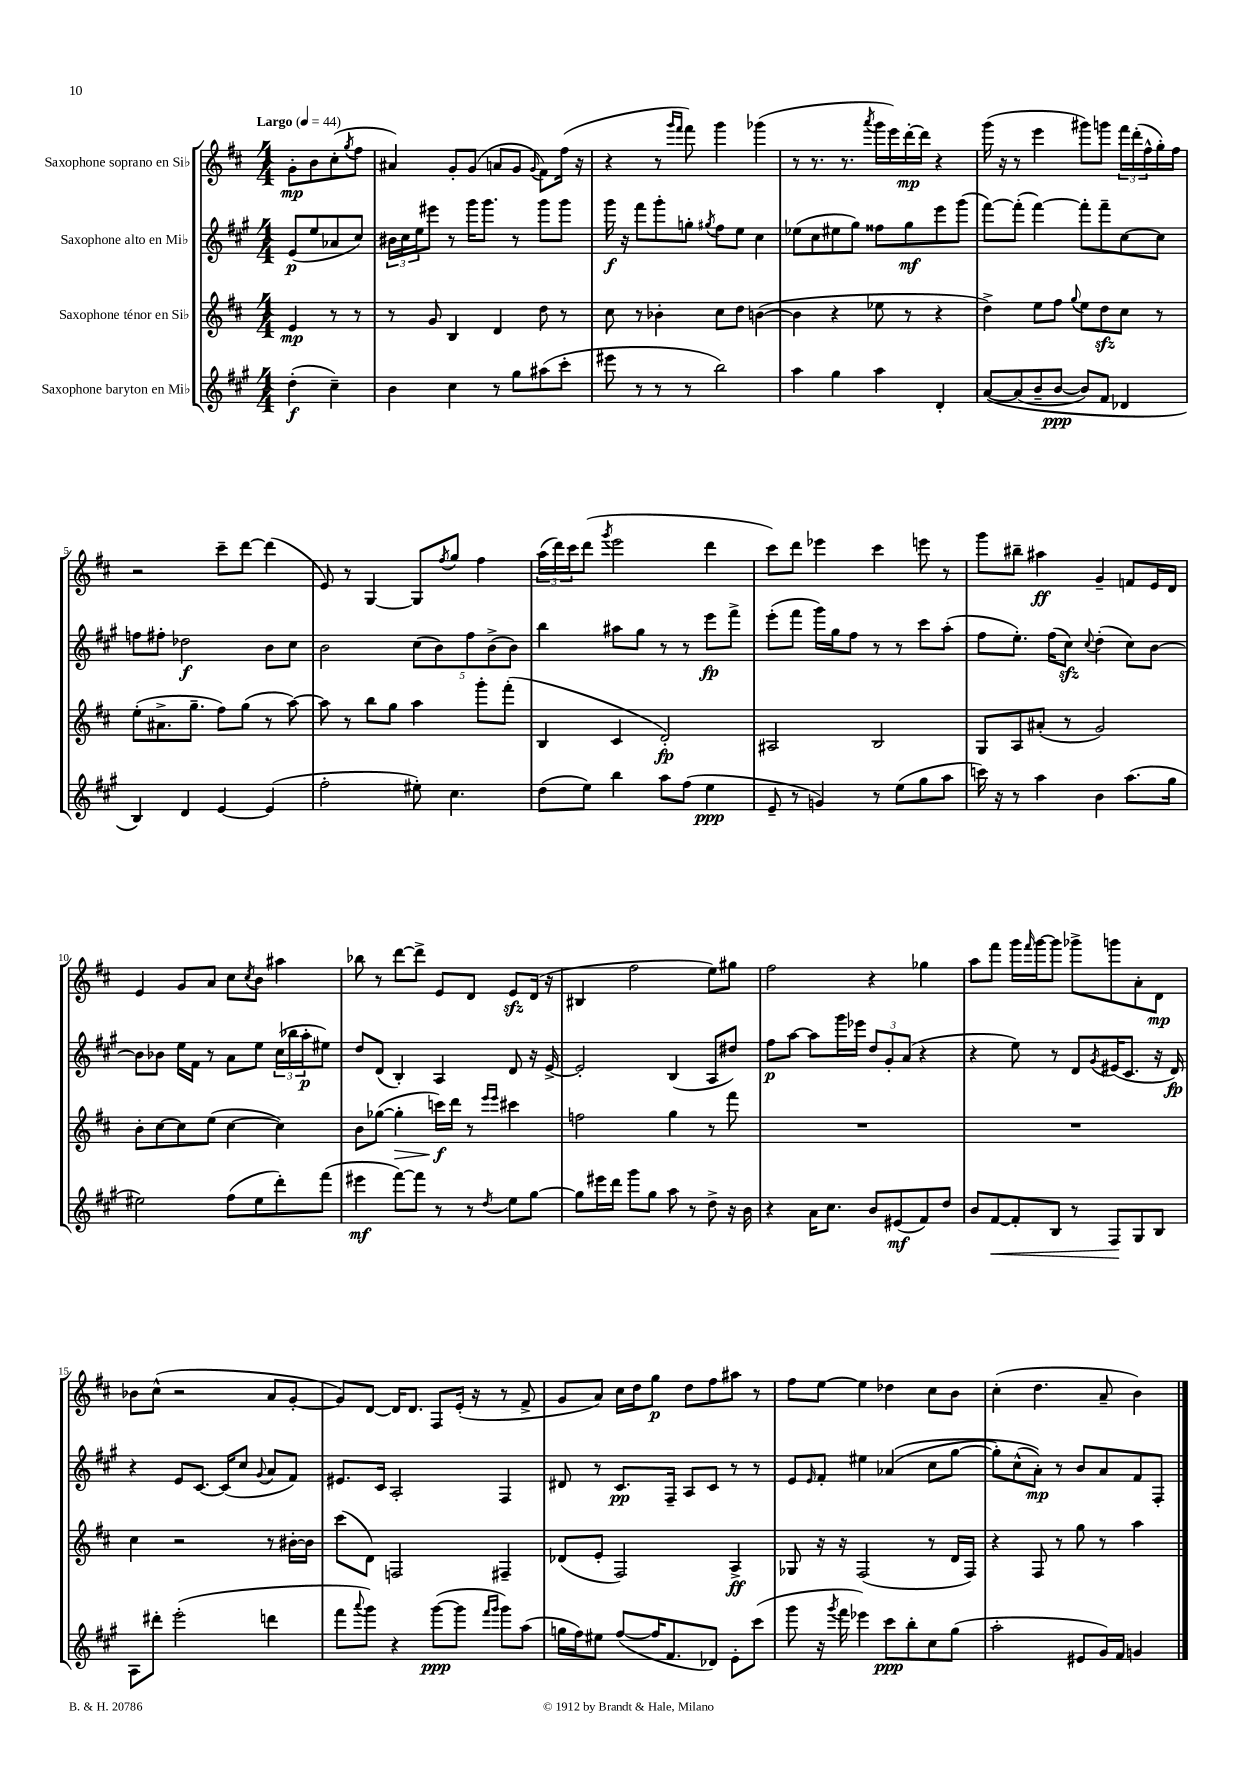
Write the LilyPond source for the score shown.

<<
\new StaffGroup <<
\new Staff = "s0" \with { instrumentName = "Saxophone soprano en Sib" } {
    \clef treble \key d \major \numericTimeSignature \time 4/4 \partial 2 \tempo "Largo" 4 = 44
    g'8-.\mp b'8 cis''8-.( \acciaccatura { g''8 } fis''8 |
    ais'4) g'8-. g'8( a'8 g'8 \appoggiatura { g'8 } fis'8) fis''16( r16 |
    r4 r8 \grace { g'''16 fis'''16 } fis'''8) g'''4 ges'''4( |
    r8 r8. r8. \acciaccatura { a'''8 } g'''16 e'''16) d'''16~-.\mp d'''16 r4 |
    g'''16( r16 r8 e'''4 gis'''8) g'''8 \tuplet 3/2 { fis'''16 d'''16-.( fis''16-^ } g''16-.) fis''16 |
    r2 cis'''8-- d'''8~ d'''4( |
    e'8) r8 g4~ g8 \acciaccatura { fis''8 } g''8 fis''4 |
    \tuplet 3/2 { a''16( d'''16) cis'''16 } d'''8( \acciaccatura { g'''8 } e'''2 d'''4 |
    cis'''8) d'''8 ees'''4 cis'''4 e'''8 r8 |
    g'''8 bis''8-- ais''4\ff g'4-- f'8 e'16 d'16 |
    e'4 g'8 a'8 cis''8 \acciaccatura { cis''8 } b'8 ais''4 |
    bes''8 r8 d'''8~ d'''8-> e'8 d'8 e'8\sfz d'16( r16 |
    bis4 fis''2 e''8) gis''8 |
    fis''2 r4 ges''4 |
    a''8 fis'''8 g'''16 \grace { fis'''16 } g'''16~ g'''8 ges'''8-> g'''8 a'8-. d'8\mp |
    bes'8 cis''8-^( r2 a'8 g'8~-. |
    g'8) d'8~ d'16 d'8. fis8 e'16-.( r16 r8 fis'8-> |
    g'8 a'8) cis''16 d''16 g''8\p d''8 fis''8 ais''8 r8 |
    fis''8 e''8~ e''4 des''4 cis''8 b'8 |
    cis''4-.( d''4. a'8-- b'4) \bar "|." |
}
\new Staff = "s1" \with { instrumentName = "Saxophone alto en Mib" } {
    \clef treble \key a \major \numericTimeSignature \time 4/4 \partial 2
    e'8\p( e''8 aes'8 cis''8) |
    \tuplet 3/2 { bis'16 cis''16 e''16 } eis'''8 r8 gis'''16 gis'''8. r8 gis'''8 gis'''8 |
    gis'''16\f r16 fis'''8 gis'''8-. g''8-. \acciaccatura { gis''8 } fis''8 e''8 cis''4 |
    ees''8( cis''8 eis''8 gis''8) fisis''8 gis''8\mf e'''8 gis'''8( |
    fis'''8~) fis'''8-.( fis'''4~) fis'''8-. fis'''8-- cis''8~ cis''8 |
    f''8 fis''8-. des''2\f b'8 cis''8 |
    b'2 \tuplet 5/4 { cis''8( b'8) fis''8 b'8->( b'8) } |
    b''4 ais''8 gis''8 r8 r8 e'''8\fp fis'''8-> |
    e'''8-.( fis'''8 gis'''16) gis''16 fis''8 r8 r8 cis'''8 a''8-.( |
    fis''8 e''8.-.) fis''16( cis''8\sfz) \appoggiatura { cis''8 } d''4-.( cis''8) b'8~ |
    b'8 bes'8 e''16 fis'16 r8 a'8 e''8 \tuplet 3/2 { cis''16( bes''16 a''16-.\p } eis''8) |
    d''8 d'8( b4-.) a4 d'8 r16 e'16~-> |
    e'2-. b4( a8 dis''8) |
    fis''8\p a''8~ a''8 gis'''16 ees'''16 \tuplet 3/2 { d''8 gis'8-. a'8( } r4 |
    r4 e''8) r8 d'8 \acciaccatura { gis'8 } eis'16( cis'8. r16 d'16\fp) |
    r4 e'8 cis'8.~ cis'16( cis''8 \appoggiatura { gis'8 } a'8 fis'8) |
    eis'8. cis'16 a2-. fis4 |
    dis'8 r8 cis'8.\pp fis16-- a8 cis'8 r8 r8 |
    e'8 \grace { e'16 } fis'8-. eis''4 aes'4(\( cis''8 gis''8~ |
    gis''8-.) cis''8-^( a'8-.\mp)\) r8 b'8 a'8 fis'8 fis8-. \bar "|." |
}
\new Staff = "s2" \with { instrumentName = "Saxophone ténor en Sib" } {
    \clef treble \key d \major \numericTimeSignature \time 4/4 \partial 2
    e'4\mp r8 r8 |
    r8 g'8 b4 d'4 d''8 r8 |
    cis''8 r8 bes'4-. cis''8 d''8 b'4~( |
    b'4 r4 ees''8 r8 r4 |
    d''4->) e''8 fis''8 \appoggiatura { g''8 } e''8 d''8\sfz cis''8 r8 |
    e''8-.( ais'8.-> g''8.-- fis''8) g''8( r8 a''8~) |
    a''8 r8 b''8 g''8 a''4 g'''8-. fis'''8-.( |
    b4 cis'4 d'2-.\fp) |
    ais2 b2 |
    g8 a8 ais'8-.( r8 g'2) |
    b'8-. cis''8~ cis''8 e''8( cis''4~ cis''4) |
    b'8 ges''8~( ges''4-.\> c'''16\f\!) d'''16 r8 \grace { e'''16 e'''16 } cis'''4 |
    f''2 g''4 r8 fis'''8 |
    R1 |
    R1 |
    cis''4 r2 r8 bis'16~-. bis'16 |
    cis'''8( d'8) f2 fis4-- |
    des'8( e'8-. fis2) a4->\ff |
    ges8 r16 r16 fis2( r8 d'16 fis16) |
    r4 fis8 r8 g''8 r8 a''4 \bar "|." |
}
\new Staff = "s3" \with { instrumentName = "Saxophone baryton en Mib" } {
    \clef treble \key a \major \numericTimeSignature \time 4/4 \partial 2
    d''4-.\f( cis''4--) |
    b'4 cis''4 r8 gis''8 ais''8( cis'''8-. |
    eis'''8 r8 r8 r8 b''2) |
    a''4 gis''4 a''4 d'4-. |
    a'8~\( a'8( b'8-- b'8~\ppp b'8) fis'8 des'4 |
    b4\) d'4 e'4~ e'4( |
    fis''2-. eis''8-.) cis''4. |
    d''8( e''8) b''4 a''8 fis''8( e''4\ppp |
    e'8-- r8 g'4) r8 e''8( gis''8 a''8 |
    c'''16) r16 r8 a''4 b'4 a''8.( gis''16 |
    eis''2) fis''8( eis''8 d'''8-.) fis'''8( |
    eis'''4\mf fis'''8~) fis'''8 r8 r8 \acciaccatura { d''8 } e''8 gis''8~ |
    gis''8 eis'''16 d'''16 gis'''8 gis''8 a''8 r8 d''8-> r16 b'16 |
    r4 a'16 cis''8. b'8 eis'8\mf( fis'8) d''8 |
    b'8 fis'8~\< fis'8-. b8 r8 fis8\! gis8 b8 |
    a8 dis'''8-. e'''2-.( d'''4 |
    fis'''8 \appoggiatura { a'''8 } gis'''8) r4 gis'''8~\ppp( gis'''8 \grace { fis'''16 gis'''16 } gis'''8) a''8( |
    g''16 fis''16) eis''8 fis''8~( fis''16 fis'8. des'8) e'8-. cis'''8( |
    gis'''8 r16 \acciaccatura { gis'''8 } fis'''16 ees'''4) cis'''8\ppp b''8-. cis''8 gis''8( |
    a''2-. eis'8 gis'16) fis'16 g'4 \bar "|." |
}
>>
>>
